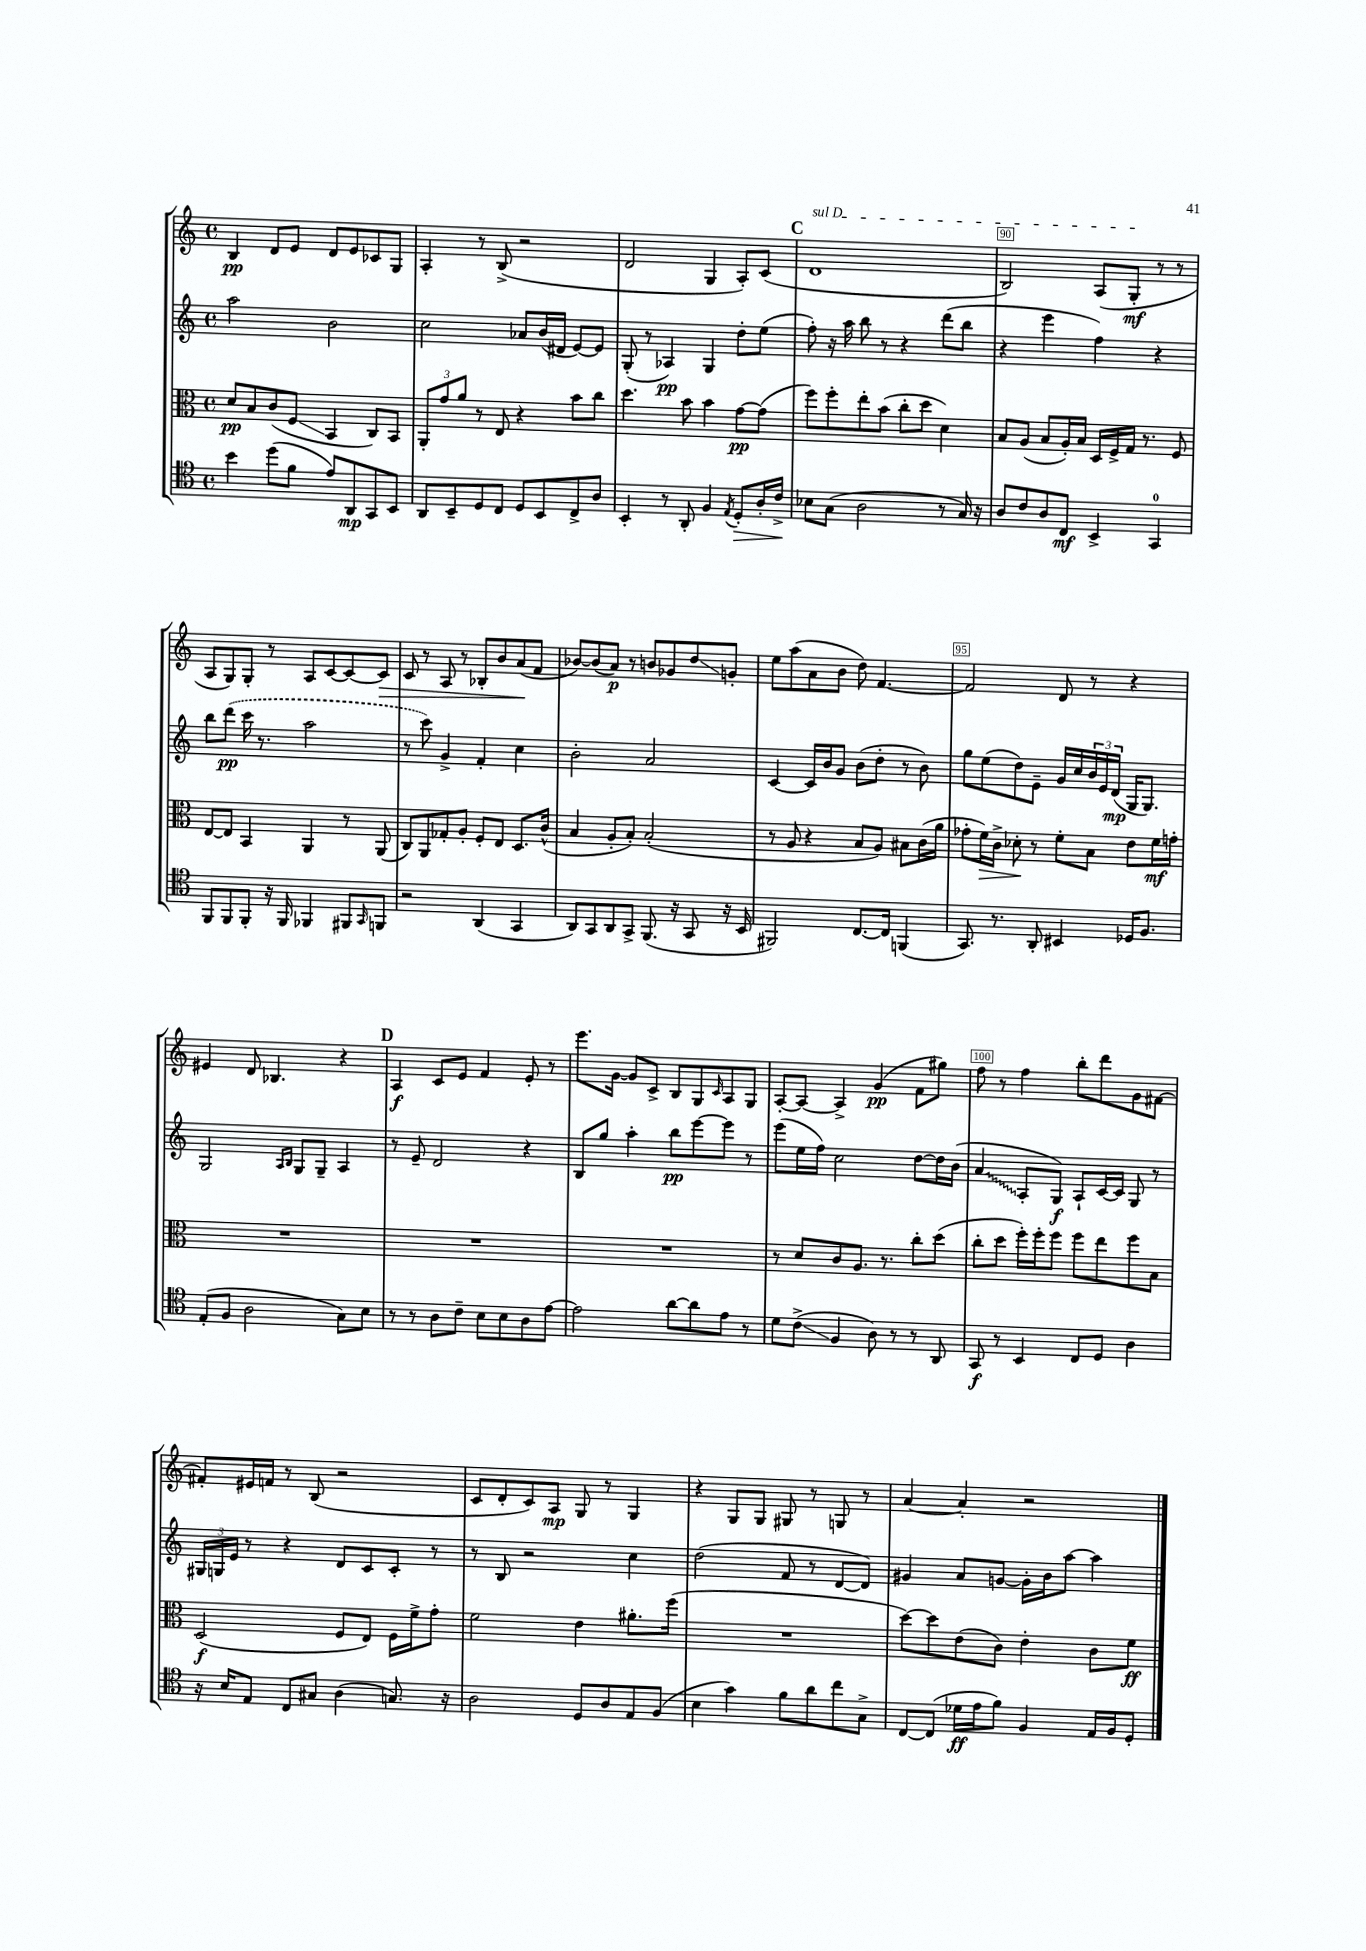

**kern	**kern	**kern	**kern
*staff4	*staff3	*staff2	*staff1
*clefC4	*clefC3	*clefG2	*clefG2
*k[]	*k[]	*k[]	*k[]
*M4/4	*M4/4	*M4/4	*M4/4
*met(c)	*met(c)	*met(c)	*met(c)
4b\	8d/L	2aa\	4B/
.	8B/	.	.
(8dd\L	(8c/	.	8d/L
8f\J	8F/J	.	8e/J
8e/L)	4BB/	2b\	8d/L
8AA/	.	.	8e/
8GG/	8C/L)	.	8c-/
8BB/J	8BB/J	.	8G/J
=	=	=	=
8AA/L	12AA'/L	2cc\	4A'/
.	12g/	.	.
8BB~/	.	.	.
.	12a/J	.	.
8D/	8r	.	8r
8C/J	8E/	.	(8B^/
8D/L	4r	8a-/L	2r
8BB/	.	(16b/L	.
.	.	16d#/JJ	.
8C^/	8b\L	[8e/L)	.
8A/J	8cc\J	8e/]J	.
=	=	=	=
4BB'/	4.dd\	(8G'/	2d/
.	.	8r	.
8r	.	4A-/)	.
8AA'/	8b\	.	.
4F/	4b\	4G/	4G/
8qE/	.	.	.
8D'/L	[8g\L	8dd'\L	8A'/L)
16A'/L	(8g\]J	(8ee\J	(8c/J
16c^/JJ	.	.	.
=	=	=	=
8B-\L	8ff\L)	8ff'\)	1d
(8G\J	8ff'\	16r	.
.	.	16aa\	.
2A\	8ee'\	8bb\	.
.	(8b\J	8r	.
.	8cc'\L	4r	.
.	8dd\J	.	.
8r	4d\)	(8ddd\L	.
16G/)	.	8bb\J	.
16r	.	.	.
=	=	=	=
8A/L	8B/L	4r	2B/)
8c/	(8A/J	.	.
8A/	8B/L	4eee\	.
8C/J	16A'/L)	.	.
.	16B/JJ	.	.
4BB^/	16D/LL	4ff\)	(8A/L
.	16F^/	.	.
.	16G/JJ	.	8G'/J
.	8.r	.	.
4GG/	.	4r	8r
.	8F/	.	8r
=	=	=	=
8FF/L	[8E/L	8bb\L	8A/L
8FF/	8E/]J	(8ddd\J	8G/)
8FF'/J	4BB/	16ccc\	8G'/J
.	.	8.r	.
16r	.	.	8r
16FF/	.	.	.
4FF-/	4AA/	2aa\	8A/L
.	.	.	[8c/
8FF#/L	8r	.	8c/_
16qqGG/	.	.	.
8FF/J	(8AA/	.	8c/]J
=	=	=	=
2r	8C/L)	8r	8c/
.	8AA/	8ccc\)	8r
.	8G-'/	4g^/	8A/
.	8A'/J	.	8r
(4AA/	8F'/L	4f'/	8B-'/L
.	8E/J	.	8b/
4GG/	8.D/L	4cc\	(8a/
.	.	.	8f/J
.	(16c^^/Jk	.	.
=	=	=	=
8AA/L)	4B/	2b'\	[8b-/L)
8GG/	.	.	(8b-/]
8AA/	8A'/L	.	8a/J)
8GG^/J	8B'/J)	.	8r
(8.FF/	(2B'/	2a/	8b/L
.	.	.	8g-/
16r	.	.	.
8GG/	.	.	8dd/
16r	.	.	8g'/J
16BB/	.	.	.
=	=	=	=
2FF#/)	8r	[4c/	8ee\L
.	8A/	.	(8aa\
.	4r	16c/]LL	8a\
.	.	16b/J	.
.	.	8g/J	8b\J
[8.C/L	8B/L	(8b\L	8dd\)
.	8A/J)	8dd'\J	[4.f/
16C/]Jk	.	.	.
(4FF/	8B#\L	8r	.
.	(16c\L	8b\)	.
.	16a\JJ	.	.
=	=	=	=
8.GG/)	8g-'\L	8gg\L	2f/]
.	16f\L)	(8ee\	.
8.r	16c^\JJ	.	.
.	8d-'\	8dd\)	.
8AA'/	8r	8e~\J	.
4BB#/	8f'\L	16g/LL	8d/
.	.	16cc/	.
.	8B\J	24b/	8r
.	.	24e/	.
.	.	(24d/JJ	.
16D-/LK	8e\L	16G/LK	4r
8.F/J	.	8.G/J)	.
.	16f\L	.	.
.	16g'\JJ	.	.
=	=	=	=
(8E'/L	1r	2G/	4e#/
8F/J	.	.	.
2A\	.	.	8d/
.	.	.	4.B-/
.	.	16qqA/LL	.
.	.	16qqB/JJ	.
.	.	8G/L	.
.	.	8G~/J	.
8G\L)	.	4A/	4r
8B\J	.	.	.
=	=	=	=
8r	1r	8r	4A/
8r	.	8e~/	.
8A\L	.	2d/	8c/L
8c~\J	.	.	8e/J
8B\L	.	.	4f/
8B\	.	.	.
8A\	.	4r	8e'/
[8e\J	.	.	8r
=	=	=	=
2e\]	1r	8B/L	8.eee\L
.	.	8gg/J	.
.	.	.	[16g\Jk
.	.	4aa'\	8g/]L
.	.	.	8c^/J
[8a\L	.	8bb\L	8B/L
8a\]	.	[8eee\	8G/
.	.	.	16qqc/
8e\J	.	8eee\]J	8A/
8r	.	8r	8G/J
=	=	=	=
8d\L	8r	(8eee\L	[8A'/L
(8c^\J	8d/L	16ee\L	8A/_J
.	.	16ff\JJ)	.
4F/	8c/	2cc\	4A^/]
.	8.A/J	.	.
8A\)	.	.	(4g/
.	8.r	.	.
8r	.	.	.
8r	8cc'\L	[8dd\L	8f\L
8AA/	(8dd\J	16dd\]L	8gg#\J)
.	.	(16b\JJ	.
=	=	=	=
8GG/	8cc'\L	4a/	8ff\
8r	8dd\J	.	8r
4BB/	16ff'\LL)	8A'/L	4ff\
.	16ff'\J	.	.
.	8ff\J	8G/J)	.
8C/L	8ff\L	8A`/L	8bb'\L
8D/J	8ee\	[16c/L	8ddd\
.	.	16c/]JJ	.
4A\	8ff\	8G/	8g\
.	8B\J	8r	[8f#\J
=	=	=	=
16r	(2D/	24G#/LL	8f#'/]L
.	.	24G/	.
16B/LK	.	.	.
.	.	24e/JJ	.
8E/J	.	8r	16e#/L
.	.	.	16f/JJ
8C/L	.	4r	8r
8G#/J	.	.	(8B/
(4A\	8F/L	8d/L	2r
.	8E/J)	8c/	.
8.G/)	16F\LL	8c'/J	.
.	16f^\J	.	.
.	8g'\J	8r	.
16r	.	.	.
=	=	=	=
2A\	2f\	8r	8c/L
.	.	8B/	8d'/
.	.	2r	8c/)
.	.	.	8A/J
8D/L	4e\	.	8G/
8A/	.	.	8r
8E/	8.a#'\L	4cc\	4G/
(8F/J	.	.	.
.	(16ff\Jk	.	.
=	=	=	=
4B\	1r	(2dd\	4r
4g\)	.	.	8G/L
.	.	.	8G/J
8f\L	.	8f/	8G#/
8a\	.	8r	8r
8cc\	.	[8d/L	8G/
8G^\J	.	8d/]J)	8r
=	=	=	=
[8C/L	[8dd\L)	4g#/	[4a/
(8C/]J	8dd\]	.	.
16d-\LL	(8e\	8a/L	4a'/]
16e\J	.	.	.
8f\J)	8c\J)	[8g/J	.
4F/	4e'\	16g'\]LL	2r
.	.	16b\J	.
.	.	[8aa\J	.
16E/LL	8c\L	4aa\]	.
16F/J	.	.	.
8D'/J	8f\J	.	.
==	==	==	==
*-	*-	*-	*-
